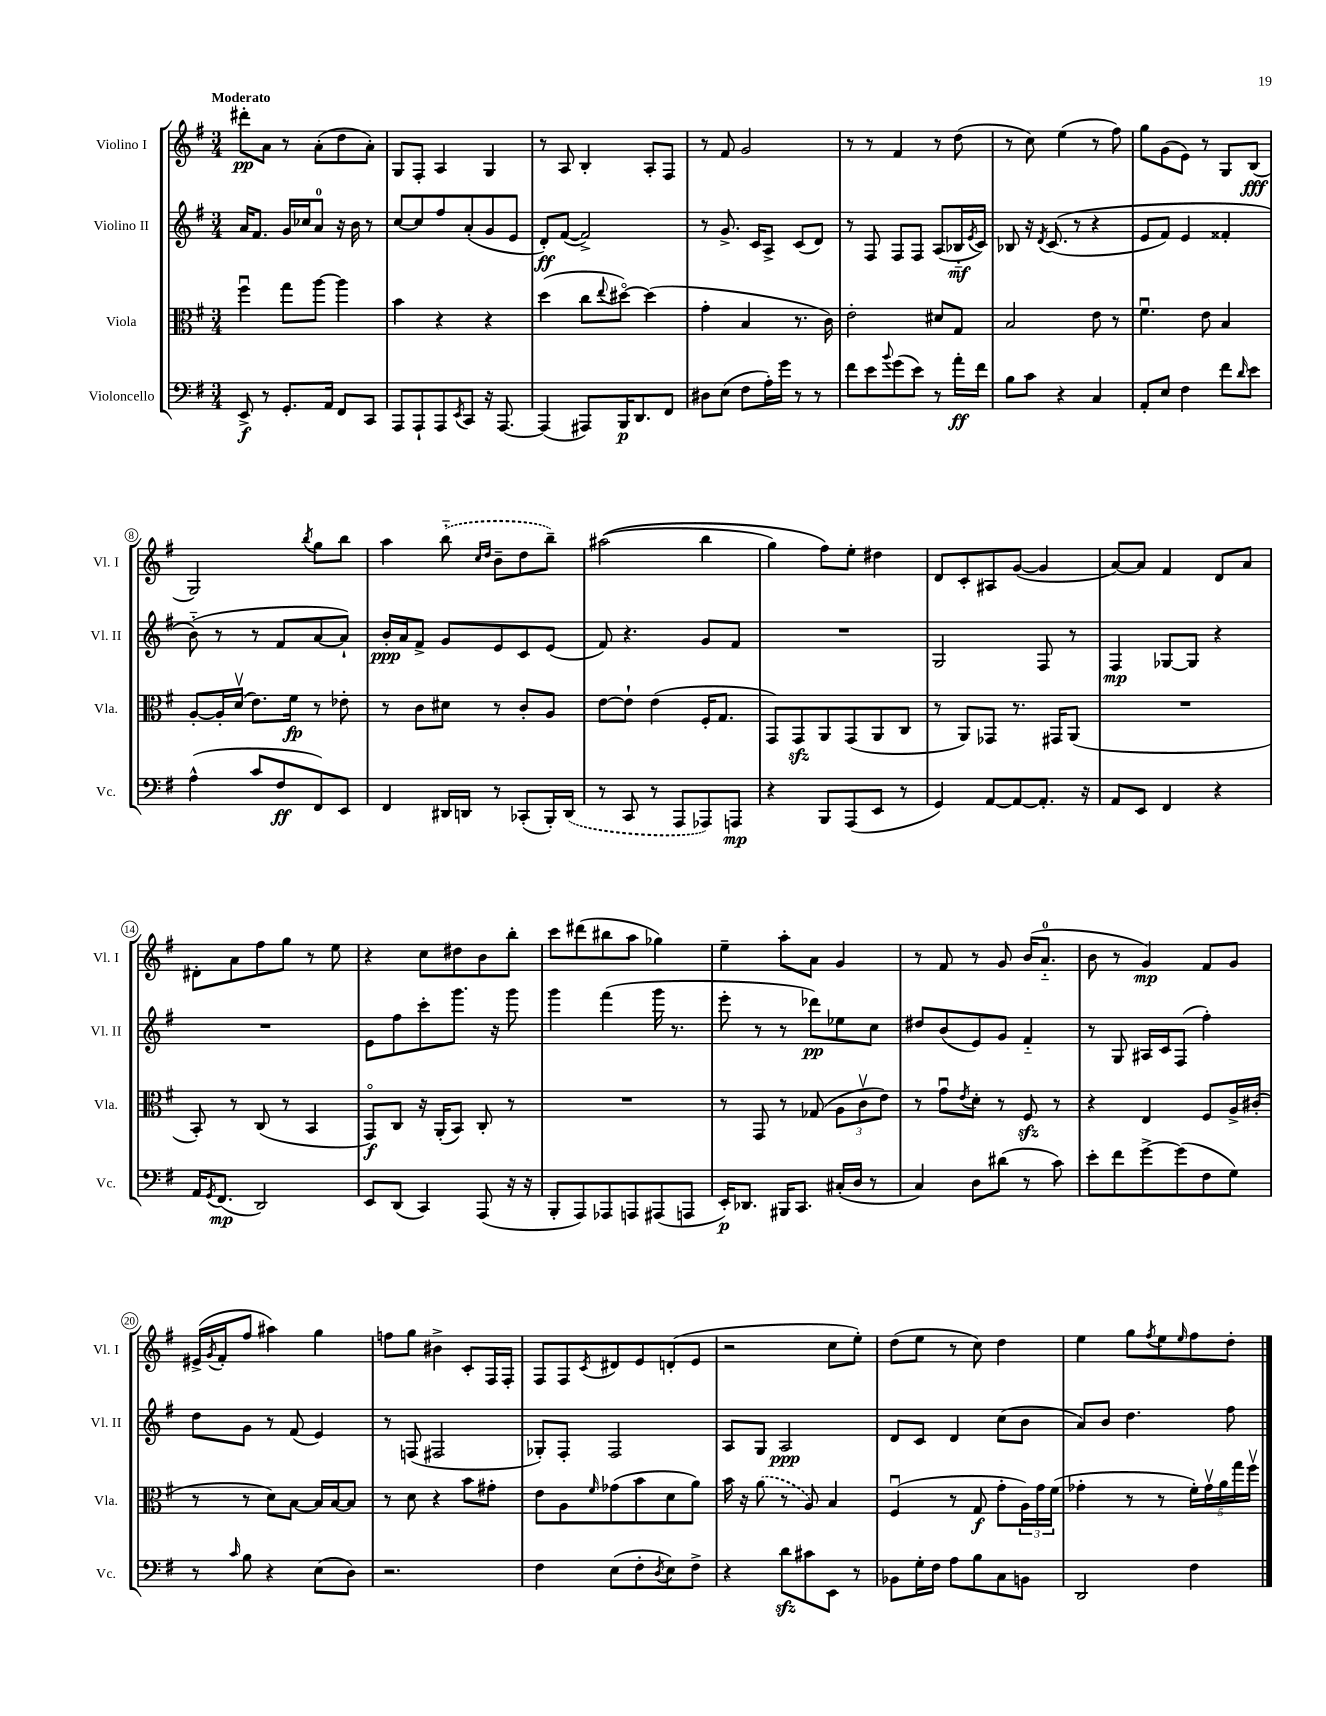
<<
\new StaffGroup <<
\new Staff = "s0" \with { instrumentName = "Violino I" shortInstrumentName = "Vl. I" } {
    \clef treble \key g \major \numericTimeSignature \time 3/4 \tempo "Moderato"
    dis'''8-.\pp a'8 r8 a'8-.( d''8 a'8-.) |
    g8 fis8-. a4 g4 |
    r8 a8 b4-. a8-. fis8 |
    r8 fis'8 g'2 |
    r8 r8 fis'4 r8 d''8( |
    r8 c''8) e''4( r8 fis''8) |
    g''8 g'8( e'8) r8 g8 b8\fff( |
    g2) \acciaccatura { b''8 } g''8 b''8 |
    a''4 \once \slurDashed b''8-_( \grace { c''16 d''16 } b'8-- d''8 b''8--) |
    ais''2(\( b''4 |
    g''4) fis''8\) e''8-. dis''4 |
    d'8 c'8-. ais8 g'8~( g'4 |
    a'8~) a'8 fis'4 d'8 a'8 |
    dis'8-. a'8 fis''8 g''8 r8 e''8 |
    r4 c''8 dis''8 b'8 b''8-. |
    c'''8 dis'''8( bis''8 a''8 ges''4) |
    e''4-- a''8-. a'8 g'4 |
    r8 fis'8 r8 g'8 b'16( a'8.-0-_ |
    b'8 r8 g'4\mp) fis'8 g'8 |
    eis'16->( \acciaccatura { g'8 } fis'16-. fis''8 ais''4) g''4 |
    f''8 g''8 bis'4-> c'8-. fis16 fis16-. |
    fis8 fis8 \acciaccatura { c'8 } dis'8 e'8 d'8-.( e'8 |
    r2 c''8 e''8-.) |
    d''8( e''8 r8 c''8) d''4 |
    e''4 g''8 \acciaccatura { fis''8 } e''8 \grace { e''16 } fis''8 d''8-. \bar "|." |
}
\new Staff = "s1" \with { instrumentName = "Violino II" shortInstrumentName = "Vl. II" } {
    \clef treble \key g \major \numericTimeSignature \time 3/4
    a'16 fis'8. g'16 ces''16 a'8-0 r16 b'16 r8 |
    c''8~ c''8 fis''8 a'8-.( g'8 e'8 |
    d'8-.\ff) fis'8~( fis'2->) |
    r8 g'8.-> c'16 a8-> c'8( d'8) |
    r8 fis8 fis8 fis8 a8( bes16-_\mf \acciaccatura { e'8 } c'16) |
    bes8 r16 \acciaccatura { d'8 } c'8.(\( r8 r4 |
    e'8 fis'8) e'4 fisis'4-. |
    b'8-_(\) r8 r8 fis'8 a'8~ a'8-!) |
    b'16-.\ppp a'16 fis'8-> g'8 e'8 c'8 e'8( |
    fis'8) r4. g'8 fis'8 |
    R2. |
    g2 fis8 r8 |
    fis4\mp ges8~ ges8 r4 |
    R2. |
    e'8 fis''8 c'''8-. g'''8. r16 g'''8 |
    g'''4 fis'''4( g'''16 r8. |
    e'''8-. r8 r8 des'''8\pp) ees''8 c''8 |
    dis''8 b'8( e'8) g'8 fis'4-_ |
    r8 g8 ais16 c'16 fis8( fis''4-.) |
    d''8 g'8 r8 fis'8( e'4) |
    r8 f8( fis2 |
    ges8-.) fis8-. fis2 |
    a8 g8 a2\ppp |
    d'8 c'8 d'4 c''8( b'8 |
    a'8) b'8 d''4. fis''8 \bar "|." |
}
\new Staff = "s2" \with { instrumentName = "Viola" shortInstrumentName = "Vla." } {
    \clef alto \key g \major \numericTimeSignature \time 3/4
    fis''4\downbow g''8 a''8~ a''4 |
    b'4 r4 r4 |
    d''4( c''8 \appoggiatura { e''8 } dis''8~\flageolet) dis''4( |
    g'4-. b4 r8. c'16) |
    e'2-. dis'8 g8 |
    b2 e'8 r8 |
    fis'4.\downbow e'8 b4 |
    a8~-. a16-. d'16\upbow( e'8.) fis'16\fp r8 ees'8-. |
    r8 c'8 dis'8 r8 c'8-. a8 |
    e'8~ e'8-! e'4( fis16-. g8. |
    g,8) g,8\sfz a,8 g,8( a,8 c8 |
    r8 a,8) ges,8 r8. gis,16 a,8( |
    R2. |
    b,8-.) r8 c8( r8 b,4 |
    g,8\flageolet\f) c8 r16 a,16-.( b,8) c8-. r8 |
    R2. |
    r8 g,8 r8 ges8( \tuplet 3/2 { a8 c'8\upbow e'8) } |
    r8 g'8\downbow \acciaccatura { e'8 } d'8-. r8 fis8\sfz r8 |
    r4 e4 fis8 a16-> cis'16-.( |
    r8 r8 d'8) b8~ b16 b16~ b8 |
    r8 d'8 r4 b'8 gis'8-. |
    e'8 a8 \grace { fis'16 } ges'8( b'8 d'8 a'8) |
    b'16 r16 \once \slurDashed a'8( r8 a8) b4 |
    fis4\downbow( r8 g8\f g'8-. \tuplet 3/2 { a16) g'16 fis'16( } |
    ges'4-. r8 r8 \tuplet 5/4 { fis'16-.) ges'16\upbow a'16 g''16 fis''16\upbow } \bar "|." |
}
\new Staff = "s3" \with { instrumentName = "Violoncello" shortInstrumentName = "Vc." } {
    \clef bass \key g \major \numericTimeSignature \time 3/4
    e,8->\f r8 g,8.-. a,16 fis,8 c,8 |
    a,,8 a,,8-! a,,8 \acciaccatura { e,8 } c,8 r16 a,,8.~ |
    a,,4( ais,,8) b,,16\p d,8. fis,8 |
    dis8 e8( fis8 a16-.) g'16 r8 r8 |
    fis'8 e'8 \appoggiatura { b'8 } g'8( e'8) r8 a'16-.\ff fis'16 |
    b8 c'8 r4 c4 |
    a,8-. e8 fis4 fis'8 \grace { d'16 } e'8 |
    a4-^( c'8 fis8\ff fis,8) e,8 |
    fis,4 dis,16 d,16 r8 ces,8-.( b,,16-.) \once \slurDashed d,16( |
    r8 c,8 r8 a,,8 aes,,8) a,,8\mp |
    r4 b,,8 a,,8( e,8 r8 |
    g,4) a,8~ a,8~ a,8.-. r16 |
    a,8 e,8 fis,4 r4 |
    a,16 \acciaccatura { g,8 } fis,8.\mp( d,2) |
    e,8 d,8( c,4) a,,8( r16 r16 |
    b,,8-. a,,8) aes,,8 a,,8 ais,,8( a,,8 |
    e,16-.\p) des,8. bis,,16 c,8. cis16-.( d16 r8 |
    c4) d8 dis'8( r8 c'8) |
    e'8-. fis'8 g'8~-> g'8( fis8 g8) |
    r8 \grace { c'16 } b8 r4 e8( d8) |
    r2. |
    fis4 e8( fis8-. \acciaccatura { d8 } e8) fis8-> |
    r4 d'8\sfz cis'8 e,8 r8 |
    bes,8 g16-. fis16 a8 b8 c8 b,8 |
    d,2 fis4 \bar "|." |
}
>>
>>
\layout { \context { \Score \override BarNumber.stencil = #(make-stencil-circler 0.1 0.3 ly:text-interface::print) } }
